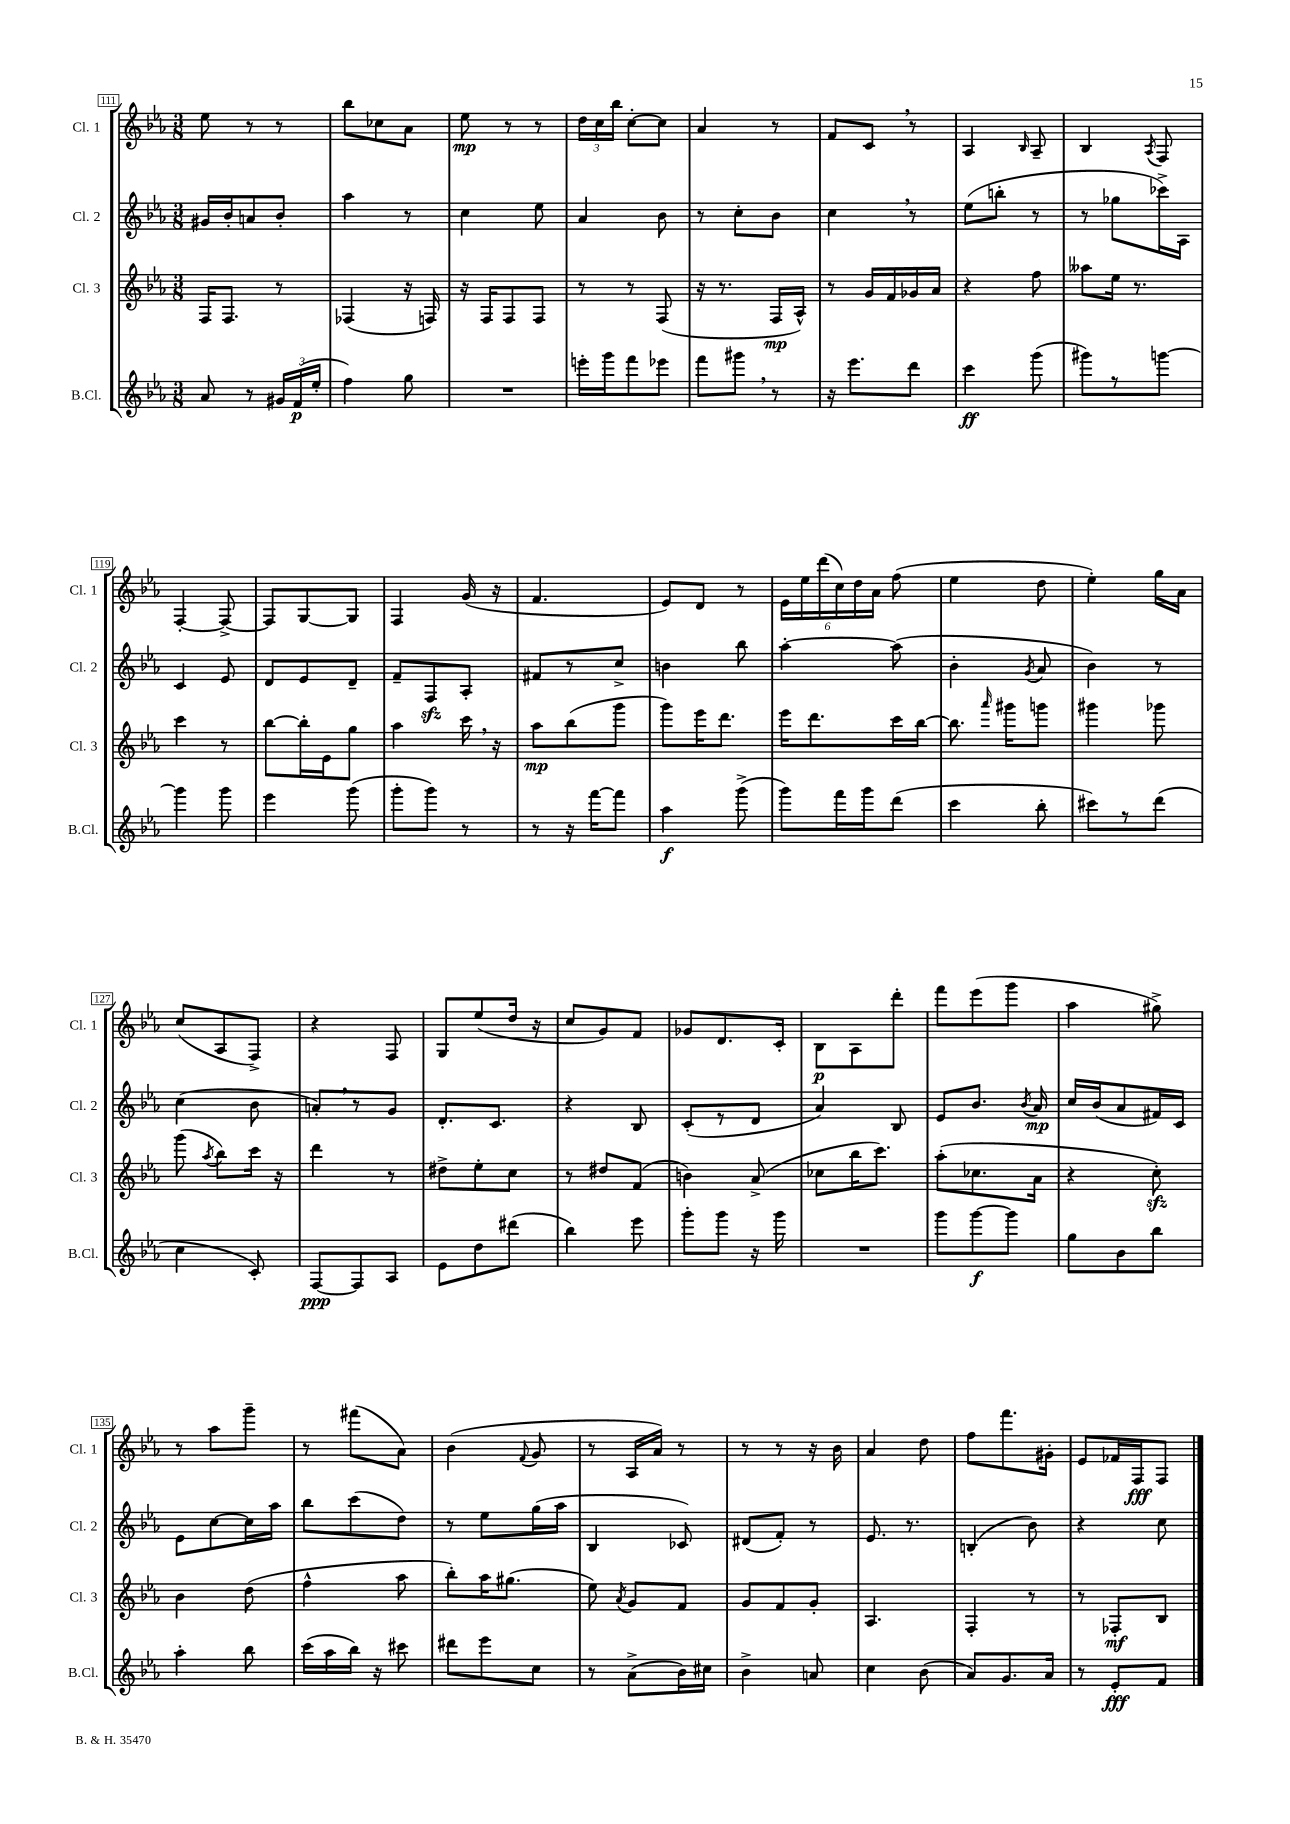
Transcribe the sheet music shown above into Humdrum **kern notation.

**kern	**dynam	**kern	**dynam	**kern	**dynam	**kern	**dynam
*part4	*part4	*part3	*part3	*part2	*part2	*part1	*part1
*staff4	*staff4	*staff3	*staff3	*staff2	*staff2	*staff1	*staff1
*I"B.Cl.	*	*I"Cl. 3	*	*I"Cl. 2	*	*I"Cl. 1	*
*I'B.Cl.	*	*I'Cl. 3	*	*I'Cl. 2	*	*I'Cl. 1	*
*clefG2	*	*clefG2	*	*clefG2	*	*clefG2	*
*k[b-e-a-]	*	*k[b-e-a-]	*	*k[b-e-a-]	*	*k[b-e-a-]	*
*M3/8	*	*M3/8	*	*M3/8	*	*M3/8	*
=111	=111	=111	=111	=111	=111	=111	=111
8a-/	.	16F/KL	.	16g#X/LL	.	8ee-\	.
.	.	8.F/J	.	16b-'/J	.	.	.
8r	.	.	.	8an/	.	8r	.
24g#X/LL	.	8r	.	8b-'/J	.	8r	.
(24f/	p	.	.	.	.	.	.
24ee-'/JJ	.	.	.	.	.	.	.
=112	=112	=112	=112	=112	=112	=112	=112
4ff\)	.	(4F-X/	.	4aa-\	.	8bb-\L	.
.	.	.	.	.	.	8cc-X\	.
8gg\	.	16r	.	8r	.	8a-\J	.
.	.	16Fn/)	.	.	.	.	.
=113	=113	=113	=113	=113	=113	=113	=113
4.r	.	16r	.	4cc\	.	8ee-\	mp
.	.	16F/KL	.	.	.	.	.
.	.	8F/	.	.	.	8r	.
.	.	8F/J	.	8ee-\	.	8r	.
=114	=114	=114	=114	=114	=114	=114	=114
16eeen'\LL	.	8r	.	4a-/	.	24dd\LL	.
.	.	.	.	.	.	24cc\	.
16ggg\J	.	.	.	.	.	.	.
.	.	.	.	.	.	24bb-\JJ	.
8fff\	.	8r	.	.	.	[8cc'\L	.
8eee-X\J	.	(8F/	.	8b-\	.	8cc\J]	.
=115	=115	=115	=115	=115	=115	=115	=115
8fff\L	.	16r	.	8r	.	4a-/	.
.	.	8.r	.	.	.	.	.
8ggg#X,\J	.	.	.	8cc'\L	.	.	.
8r	.	16F/LL	mp	8b-\J	.	8r	.
.	.	16A-^^/JJ)	.	.	.	.	.
=116	=116	=116	=116	=116	=116	=116	=116
16r	.	8r	.	4cc,\	.	8f/L	.
8.eee-\L	.	.	.	.	.	.	.
.	.	16g/LL	.	.	.	8c,/J	.
.	.	16f/	.	.	.	.	.
8ddd\J	.	16g-X/	.	8r	.	8r	.
.	.	16a-/JJ	.	.	.	.	.
=117	=117	=117	=117	=117	=117	=117	=117
4ccc\	ff	4r	.	(8ee-\L	.	4A-/	.
.	.	.	.	8bbn'\J	.	.	.
.	.	.	.	.	.	16qqB-/	.
(8ggg\	.	8ff\	.	8r	.	8A-~/	.
=118	=118	=118	=118	=118	=118	=118	=118
8ggg#X\L)	.	8aa--X\L	.	8r	.	4B-/	.
8r	.	16ee-\Jk	.	8gg-X\L	.	.	.
.	.	8.r	.	.	.	.	.
.	.	.	.	.	.	8qA-/	.
[8gggn\J	.	.	.	16ccc-X^\L)	.	8F/	.
.	.	.	.	16A-\JJ	.	.	.
!!LO:LB:g=z
=119	=119	=119	=119	=119	=119	=119	=119
4ggg\]	.	4ccc\	.	4c/	.	[4F'/	.
8ggg\	.	8r	.	8e-/	.	8F^/_	.
=120	=120	=120	=120	=120	=120	=120	=120
4eee-\	.	[8bb-\L	.	8d/L	.	8F/L]	.
.	.	16bb-'\L]	.	8e-/	.	[8G/	.
.	.	16e-\J	.	.	.	.	.
(8ggg\	.	8gg\J	.	8d~/J	.	8G/J]	.
=121	=121	=121	=121	=121	=121	=121	=121
8ggg'\L	.	4aa-\	.	8f~/L	.	4F/	.
8ggg\J)	.	.	.	8Fzz/	.	.	.
8r	.	16ccc,\	.	8A-'/J	.	(16g/	.
.	.	16r	.	.	.	16r	.
=122	=122	=122	=122	=122	=122	=122	=122
8r	.	8aa-\L	mp	8f#X/L	.	4.f/	.
16r	.	(8bb-\	.	8r	.	.	.
[16fff\KL	.	.	.	.	.	.	.
8fff\J]	.	8ggg\J	.	8cc^/J	.	.	.
=123	=123	=123	=123	=123	=123	=123	=123
4aa-\	f	8ggg\L)	.	4bn\	.	8e-/L)	.
.	.	16eee-\K	.	.	.	8d/J	.
.	.	8.ddd\J	.	.	.	.	.
(8ggg^\	.	.	.	8bb-\	.	8r	.
=124	=124	=124	=124	=124	=124	=124	=124
8ggg\L)	.	16eee-\KL	.	[4aa-'\	.	24e-\LL	.
.	.	.	.	.	.	24ee-\	.
.	.	8.ddd\	.	.	.	.	.
.	.	.	.	.	.	(24ddd\	.
16fff\L	.	.	.	.	.	24cc\)	.
.	.	.	.	.	.	24dd\	.
16ggg\J	.	.	.	.	.	.	.
.	.	.	.	.	.	24a-\JJ	.
(8ddd\J	.	16ccc\L	.	(8aa-\]	.	(8ff\	.
.	.	[16bb-\JJ	.	.	.	.	.
=125	=125	=125	=125	=125	=125	=125	=125
4ccc\	.	8.bb-\]	.	4b-'\	.	4ee-\	.
.	.	16qqaaa-/	.	.	.	.	.
.	.	16ggg#X\KL	.	.	.	.	.
.	.	.	.	8qg/	.	.	.
8bb-'\	.	8gggn\J	.	8a-/	.	8dd\	.
=126	=126	=126	=126	=126	=126	=126	=126
8ccc#X\L)	.	4ggg#X\	.	4b-\)	.	4ee-'\)	.
8r	.	.	.	.	.	.	.
(8ddd\J	.	8ggg-X\	.	8r	.	16gg\LL	.
.	.	.	.	.	.	16a-\JJ	.
!!LO:LB:g=z
=127	=127	=127	=127	=127	=127	=127	=127
4cc\	.	(8ggg\	.	(4cc\	.	(8cc/L	.
.	.	8qaa-/	.	.	.	.	.
.	.	8bb-\L)	.	.	.	8A-/	.
8c'/)	.	16ccc\Jk	.	8b-\	.	8F^/J)	.
.	.	16r	.	.	.	.	.
=128	=128	=128	=128	=128	=128	=128	=128
[8F/L	ppp	4ddd\	.	8an',/L)	.	4r	.
8F/]	.	.	.	8r	.	.	.
8A-/J	.	8r	.	8g/J	.	8F/	.
=129	=129	=129	=129	=129	=129	=129	=129
8e-\L	.	8dd#X^\L	.	8.d'/L	.	8G/L	.
8dd\	.	8ee-'\	.	.	.	(8ee-/	.
.	.	.	.	8.c/J	.	.	.
(8ddd#X\J	.	8cc\J	.	.	.	16dd/Jk	.
.	.	.	.	.	.	16r	.
=130	=130	=130	=130	=130	=130	=130	=130
4bb-\)	.	8r	.	4r	.	8cc/L	.
.	.	8dd#X/L	.	.	.	8g/)	.
8eee-\	.	(8f/J	.	8B-/	.	8f/J	.
=131	=131	=131	=131	=131	=131	=131	=131
8ggg'\L	.	4bn\)	.	(8c'/L	.	8g-X/L	.
8ggg\J	.	.	.	8r	.	8.d/	.
16r	.	(8a-^/	.	8d/J	.	.	.
16ggg\	.	.	.	.	.	16c'/Jk	.
=132	=132	=132	=132	=132	=132	=132	=132
4.r	.	8cc-X\L	.	4a-/)	.	8B-\L	p
.	.	16bb-\K	.	.	.	8A-\	.
.	.	8.ccc\J)	.	.	.	.	.
.	.	.	.	8B-/	.	8ddd'\J	.
=133	=133	=133	=133	=133	=133	=133	=133
8ggg\L	.	(8aa-'\L	.	8e-/L	.	8fff\L	.
[8ggg\	f	8.cc-X\	.	8.b-/J	.	(8eee-\	.
8ggg\J]	.	.	.	.	.	8ggg\J	.
.	.	.	.	8qb-/	.	.	.
.	.	16a-\Jk	.	16a-/	mp	.	.
=134	=134	=134	=134	=134	=134	=134	=134
8gg\L	.	4r	.	16cc/LL	.	4aa-\	.
.	.	.	.	(16b-/J	.	.	.
8b-\	.	.	.	8a-/	.	.	.
8bb-\J	.	8cczz'\)	.	16f#X/L)	.	8gg#X^\)	.
.	.	.	.	16c/JJ	.	.	.
!!LO:LB:g=z
=135	=135	=135	=135	=135	=135	=135	=135
4aa-'\	.	4b-\	.	8e-\L	.	8r	.
.	.	.	.	[8cc\	.	8aa-\L	.
8bb-\	.	(8dd\	.	16cc\L]	.	8ggg~\J	.
.	.	.	.	16aa-\JJ	.	.	.
=136	=136	=136	=136	=136	=136	=136	=136
(16ccc\LL	.	4ff^^\	.	8bb-\L	.	8r	.
16aa-\	.	.	.	.	.	.	.
16bb-\JJ)	.	.	.	(8ccc\	.	(8fff#X\L	.
16r	.	.	.	.	.	.	.
8ccc#X\	.	8aa-\	.	8dd\J)	.	8a-\J)	.
=137	=137	=137	=137	=137	=137	=137	=137
8ddd#X\L	.	8bb-'\L)	.	8r	.	(4b-\	.
8eee-\	.	16aa-\K	.	8ee-\L	.	.	.
.	.	(8.gg#X\J	.	.	.	.	.
.	.	.	.	.	.	8qqf/	.
8cc\J	.	.	.	(16gg\L	.	8g/	.
.	.	.	.	16aa-\JJ	.	.	.
=138	=138	=138	=138	=138	=138	=138	=138
8r	.	8ee-\)	.	4B-/	.	8r	.
.	.	8qa-/	.	.	.	.	.
(8a-^\L	.	8g/L	.	.	.	16A-/LL	.
.	.	.	.	.	.	16a-/JJ)	.
16b-\L)	.	8f/J	.	8c-X/)	.	8r	.
16cc#X\JJ	.	.	.	.	.	.	.
=139	=139	=139	=139	=139	=139	=139	=139
4b-^\	.	8g/L	.	(8d#X/L	.	8r	.
.	.	8f/	.	8f'/J)	.	8r	.
8an/	.	8g'/J	.	8r	.	16r	.
.	.	.	.	.	.	16b-\	.
=140	=140	=140	=140	=140	=140	=140	=140
4cc\	.	4.A-/	.	8.e-/	.	4a-/	.
.	.	.	.	8.r	.	.	.
(8b-\	.	.	.	.	.	8dd\	.
=141	=141	=141	=141	=141	=141	=141	=141
8a-/L)	.	4F'/	.	(4Bn'/	.	8ff\L	.
8.g/	.	.	.	.	.	8.fff\	.
.	.	8r	.	8b-\)	.	.	.
16a-/Jk	.	.	.	.	.	16g#X'\Jk	.
=142	=142	=142	=142	=142	=142	=142	=142
8r	.	8r	.	4r	.	8e-/L	.
8e-'/L	fff	8F-X'/L	mf	.	.	16f-X/L	.
.	.	.	.	.	.	16F/J	fff
8f/J	.	8B-/J	.	8cc\	.	8F/J	.
==	==	==	==	==	==	==	==
*-	*-	*-	*-	*-	*-	*-	*-
